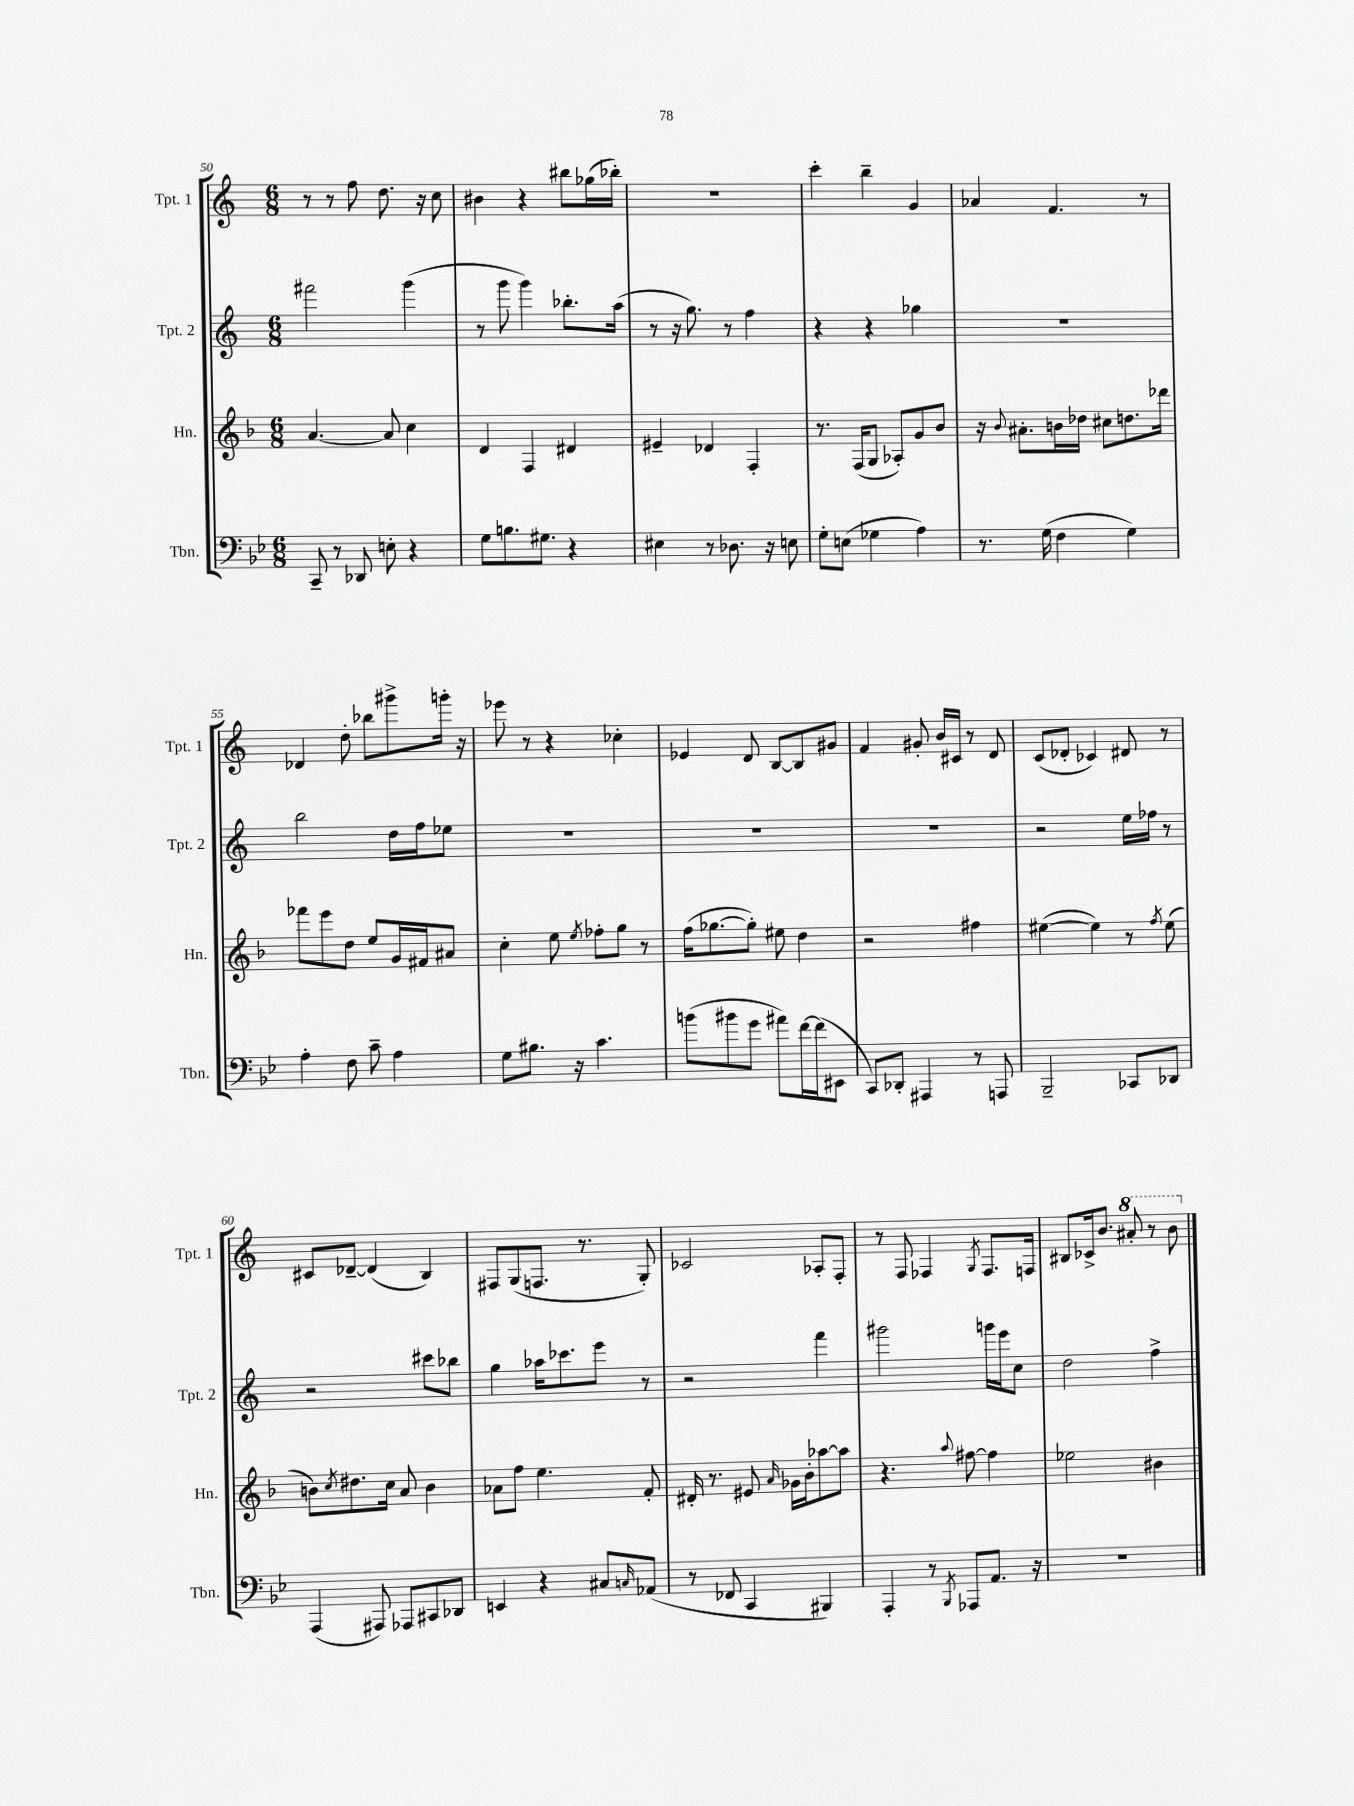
<<
\new StaffGroup <<
\new Staff = "s0" \with { instrumentName = "Tpt. 1" shortInstrumentName = "Tpt. 1" } {
    \clef treble \key c \major \numericTimeSignature \time 6/8
    r8 r8 f''8 d''8. r16 c''8 |
    bis'4 r4 bis''8 ges''16( bes''16-.) |
    R2. |
    c'''4-. b''4-- g'4 |
    aes'4 f'4. r8 |
    des'4 d''8-. bes''8 gis'''8-> g'''16-. r16 |
    ees'''8 r8 r4 ces''4-. |
    ees'4 d'8 b8~ b8 gis'8 |
    f'4 gis'8-. b'16 cis'16 r8 d'8 |
    c'8( des'8-. ces'4) dis'8 r8 |
    cis'8 des'8~-- des'4( b4) |
    fis8 g8( f8. r8. g8-.) |
    ces'2 aes8-. f8-. |
    r8 f8 fes4 \acciaccatura { g8 } fes8. f16 |
    bis8 ces'16-> b'8. \ottava #1 ais''8-. r8 b''8 \ottava #0 \bar "|." |
}
\new Staff = "s1" \with { instrumentName = "Tpt. 2" shortInstrumentName = "Tpt. 2" } {
    \clef treble \key c \major \numericTimeSignature \time 6/8
    fis'''2 g'''4( |
    r8 g'''8 g'''4) bes''8.-. a''16( |
    r8 r16 g''8.) r8 f''4 |
    r4 r4 ges''4 |
    R2. |
    b''2 d''16 f''16 ees''8 |
    R2. |
    R2. |
    R2. |
    r2 e''16 fes''16 r8 |
    r2 cis'''8 bes''8 |
    g''4 aes''16 ces'''8. e'''8 r8 |
    r2 f'''4 |
    gis'''2 g'''16 e'''16 c''8 |
    d''2 f''4-> \bar "|." |
}
\new Staff = "s2" \with { instrumentName = "Hn." shortInstrumentName = "Hn." } {
    \clef treble \key f \major \numericTimeSignature \time 6/8
    a'4.~ a'8 c''4 |
    d'4 f4 dis'4 |
    eis'4-- des'4 f4-. |
    r8. f16( g8 aes8-.) g'8 bes'8 |
    r16 \appoggiatura { bes'8 } ais'8.-. b'16 des''16 cis''8 d''8. des'''16 |
    fes'''8 e'''8 d''8 e''8 g'16 fis'16 ais'8 |
    c''4-. e''8 \acciaccatura { e''8 } fes''8-. g''8 r8 |
    f''16( ges''8.~ ges''8-.) eis''8 d''4 |
    r2 fis''4 |
    eis''4~( eis''4) r8 \acciaccatura { f''8 } eis''8( |
    b'8) \acciaccatura { c''8 } dis''8. c''16 a'8 b'4 |
    aes'8 f''8 e''4. f'8-. |
    dis'16-. r8. eis'8 \grace { a'16 } ges'16 bes'16-. aes''8~ aes''8 |
    r4. \appoggiatura { a''8 } fis''8~ fis''4 |
    ees''2 bis'4 \bar "|." |
}
\new Staff = "s3" \with { instrumentName = "Tbn." shortInstrumentName = "Tbn." } {
    \clef bass \key bes \major \numericTimeSignature \time 6/8
    c,8-- r8 des,8 e8-. r4 |
    g8 b8. gis8. r4 |
    eis4 r8 des8. r16 e8 |
    g8-. e8( ges4 a4) |
    r8. g16( f4 g4) |
    a4-. f8 c'8-- a4 |
    g8 bis8. r16 c'4. |
    b'8( bis'8 g'8 ais'8) f'16~ f'16( eis,8 |
    c,8) des,8-. ais,,4 r8 a,,8 |
    bes,,2-- ces,8 des,8 |
    a,,4( ais,,8) aes,,8 cis,8 des,8 |
    e,4 r4 cis8 \grace { c16 } aes,8( |
    r8 fes,8 c,4 bis,,4) |
    a,,4-. r8 \acciaccatura { bes,,8 } aes,,8 a,8. r16 |
    R2. \bar "|." |
}
>>
>>
\layout { \context { \Score currentBarNumber = #50 } }
